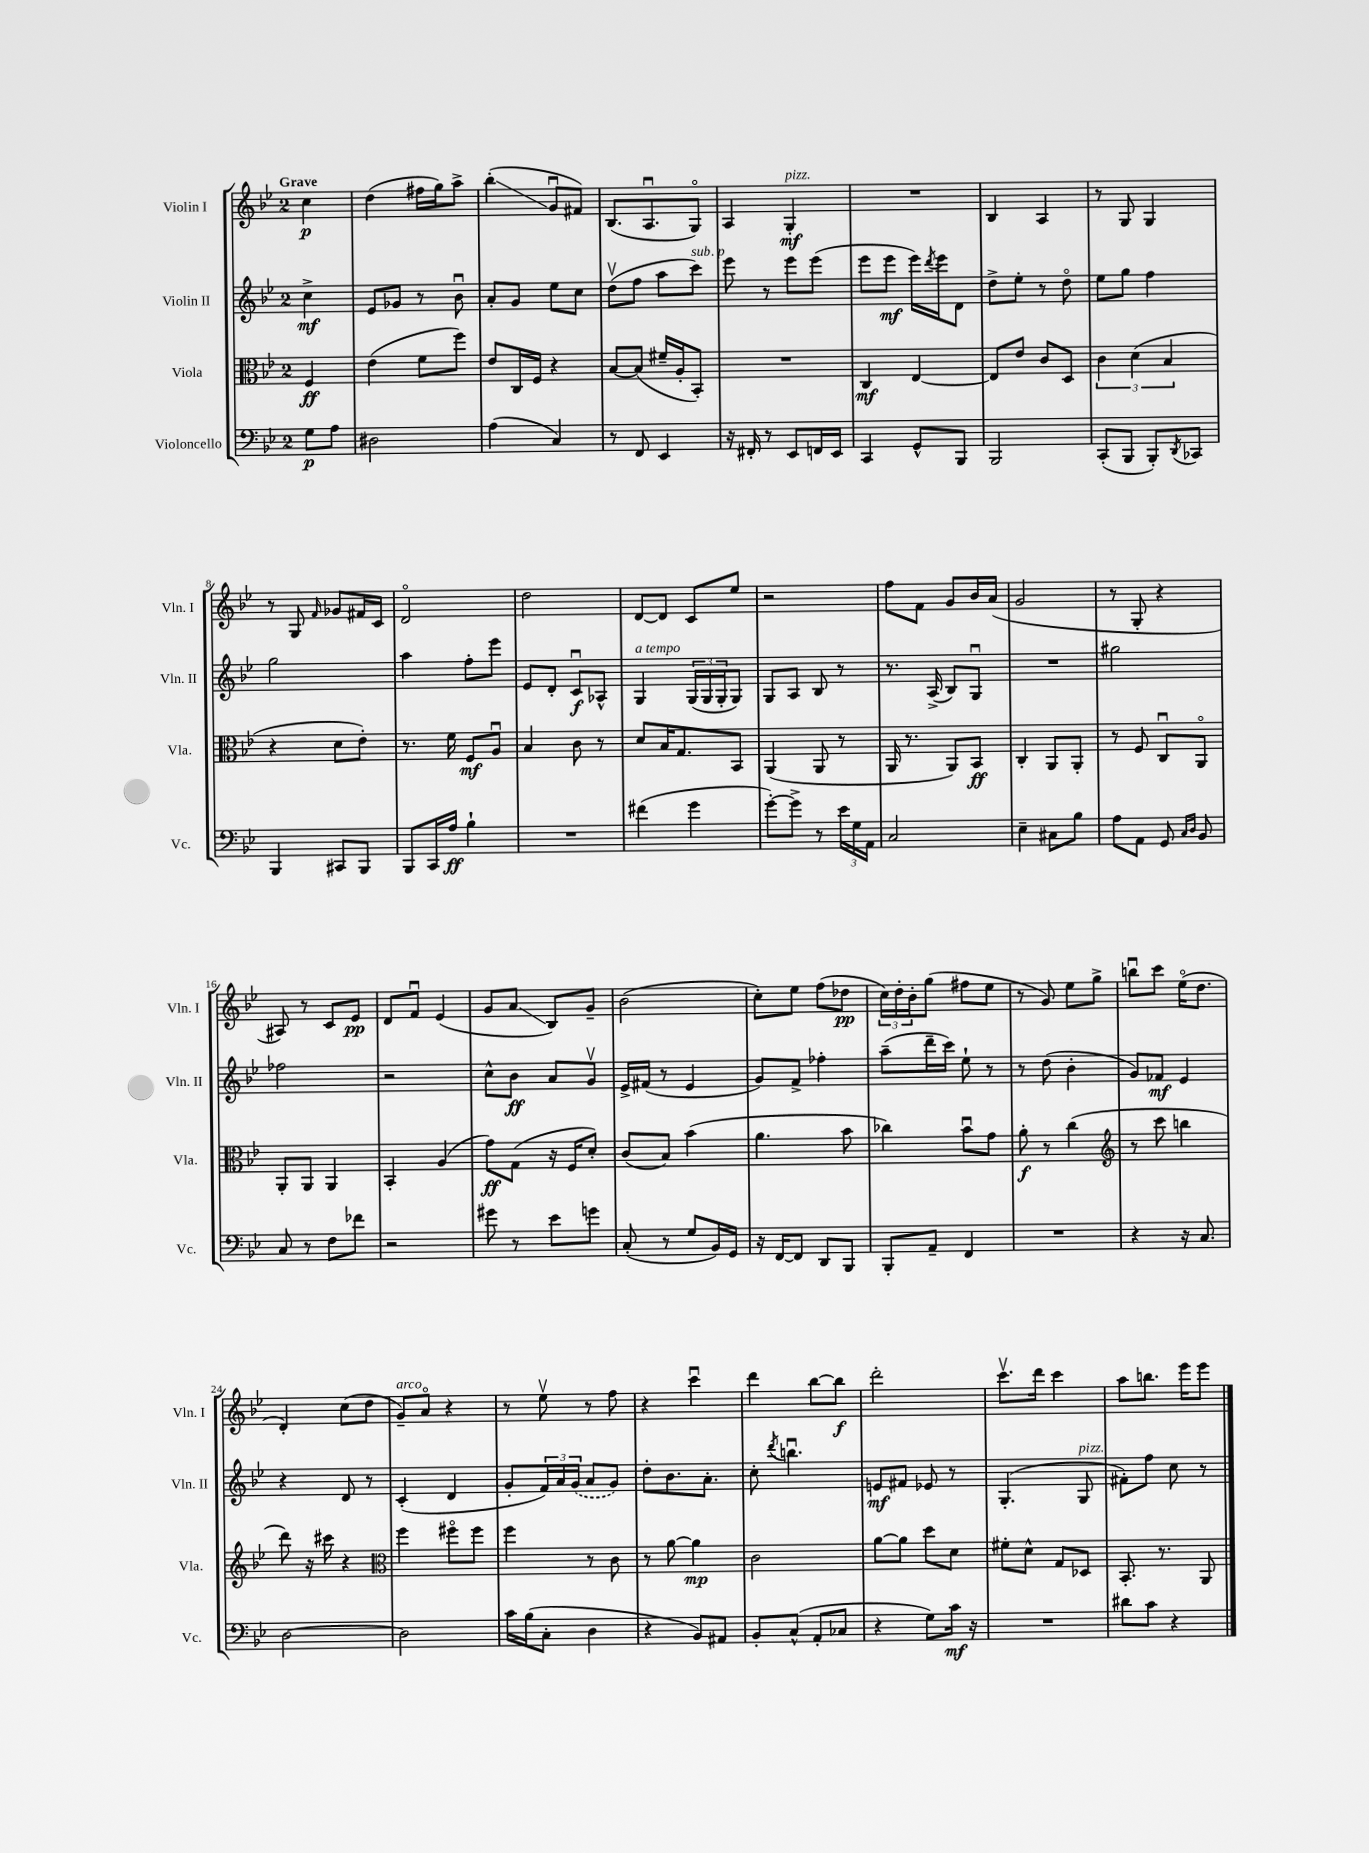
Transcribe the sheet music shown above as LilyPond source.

<<
\new StaffGroup <<
\new Staff = "s0" \with { instrumentName = "Violin I" shortInstrumentName = "Vln. I" } {
    \clef treble \key bes \major \once \override Staff.TimeSignature.style = #'single-digit \time 2/4 \partial 4 \tempo "Grave"
    c''4\p |
    d''4( fis''16 g''16) a''8-> |
    bes''4-.\glissando( g'8\downbow fis'8) |
    bes8.( a8.\downbow g8\flageolet) |
    a4 g4-.\mf^\markup { \italic "pizz." } |
    R2 |
    bes4 a4 |
    r8 g8 g4 |
    r8 g8 \grace { f'16 } ges'8 fis'16 c'16 |
    d'2\flageolet |
    d''2 |
    d'8~ d'8 c'8 ees''8 |
    r2 |
    f''8 f'8 g'8 bes'16 a'16( |
    g'2 |
    r8 g8-. r4 |
    ais8) r8 c'8 ees'8\pp |
    d'8 f'8\downbow ees'4( |
    g'8 a'8\glissando bes8) g'8-- |
    bes'2( |
    c''8-.) ees''8 f''8( des''8\pp |
    \tuplet 3/2 { c''16) d''16-. bes'16-. } g''8( fis''8 ees''8 |
    r8 g'8) ees''8 g''8-> |
    b''8\downbow c'''8 ees''16\flageolet( d''8. |
    d'4-.) c''8( d''8 |
    g'8--^\markup { \italic "arco" }) a'8\flageolet r4 |
    r8 ees''8\upbow r8 f''8 |
    r4 c'''4\downbow |
    d'''4 bes''8~ bes''8\f |
    d'''2-. |
    c'''8.\upbow d'''16 c'''4 |
    a''8 b''8. ees'''16 ees'''8 \bar "|." |
}
\new Staff = "s1" \with { instrumentName = "Violin II" shortInstrumentName = "Vln. II" } {
    \clef treble \key bes \major \once \override Staff.TimeSignature.style = #'single-digit \time 2/4 \partial 4
    c''4->\mf |
    ees'8 ges'8 r8 bes'8\downbow |
    a'8-. g'8 ees''8 c''8 |
    d''8\upbow( f''8 a''8 c'''8^\markup { \italic "sub. p" }) |
    ees'''8 r8 ees'''8 ees'''8( |
    ees'''8 ees'''8\mf ees'''16) \acciaccatura { d'''8 } ees'''16 d'8 |
    d''8-> ees''8-. r8 d''8\flageolet |
    ees''8 g''8 f''4 |
    g''2 |
    a''4 f''8-. ees'''8 |
    ees'8 d'8-. c'8\downbow\f aes8-^ |
    g4^\markup { \italic "a tempo" } \tuplet 3/2 { g16( g16 g16-. } g8) |
    g8 a8 bes8 r8 |
    r8. a16->( bes8) g8\downbow |
    R2 |
    gis''2 |
    fes''2 |
    r2 |
    c''8-^ bes'8\ff a'8 g'8\upbow |
    ees'16-> fis'16( r8 ees'4 |
    g'8) f'8-> fes''4-. |
    a''8--( d'''16-- c'''16) ees''8-! r8 |
    r8 d''8( bes'4-. |
    g'8) fes'8\mf ees'4 |
    r4 d'8 r8 |
    c'4-.( d'4 |
    g'8-. \tuplet 3/2 { f'16) a'16 \once \slurDashed g'16( } a'8 g'8) |
    d''8-. bes'8. a'8.-. |
    c''8-. \acciaccatura { d'''8 } b''4.\downbow |
    e'8\mf fis'8 ees'8 r8 |
    g4.-.( g8^\markup { \italic "pizz." } |
    fis'8-.) f''8 c''8 r8 \bar "|." |
}
\new Staff = "s2" \with { instrumentName = "Viola" shortInstrumentName = "Vla." } {
    \clef alto \key bes \major \once \override Staff.TimeSignature.style = #'single-digit \time 2/4 \partial 4
    f4\ff |
    ees'4( f'8 f''8) |
    ees'8 c16 f16 r4 |
    bes8~ bes8( fis'16-- a16-. bes,8-.) |
    R2 |
    c4\mf ees4~ |
    ees8 ees'8 c'8 d8 |
    \tuplet 3/2 { c'4 d'4( bes4 } |
    r4 d'8 ees'8-.) |
    r8. f'16 f8\mf a8\downbow |
    bes4 c'8 r8 |
    d'8 bes16 g8. bes,8 |
    a,4( a,8 r8 |
    a,16 r8. a,8) bes,8\ff |
    c4-. a,8 a,8-. |
    r8 f8 c8\downbow a,8\flageolet |
    a,8-. a,8 a,4 |
    bes,4-. a4( |
    g'8\ff) g8( r16 f16 d'8-.) |
    c'8( bes8) bes'4( |
    a'4. bes'8 |
    ces''4) bes'8\downbow g'8 |
    a'8-.\f r8 c''4( |
    \clef treble r8 c'''8 b''4 |
    d'''8) r16 cis'''16 r4 |
    \clef alto f''4 fis''8\flageolet fis''8 |
    f''4 r8 c'8 |
    r8 a'8~ a'4\mp |
    c'2 |
    a'8~ a'8 d''8 d'8 |
    fis'8-. d'8-^ g8 des8 |
    bes,8.-. r8. a,8 \bar "|." |
}
\new Staff = "s3" \with { instrumentName = "Violoncello" shortInstrumentName = "Vc." } {
    \clef bass \key bes \major \once \override Staff.TimeSignature.style = #'single-digit \time 2/4 \partial 4
    g8\p a8 |
    dis2 |
    a4( c4) |
    r8 f,8 ees,4 |
    r16 fis,16-. r8 ees,8 f,16 ees,16 |
    c,4 g,8-^ bes,,8 |
    bes,,2 |
    c,8-.( bes,,8 bes,,8-.) \acciaccatura { d,8 } ces,8 |
    bes,,4 cis,8 bes,,8 |
    bes,,8 c,16 a16\ff bes4-! |
    R2 |
    fis'4( g'4 |
    g'8~-.) g'8-> r8 \tuplet 3/2 { ees'16 g16 a,16 } |
    c2 |
    ees4-- cis8 bes8 |
    a8 a,8 g,8 \grace { c16 d16 } bes,8 |
    c8 r8 f8 fes'8 |
    r2 |
    gis'8 r8 ees'8 g'8 |
    c8-.( r8 g8 bes,16) g,16 |
    r16 f,16~ f,8 d,8 bes,,8 |
    bes,,8-. a,8-- f,4 |
    R2 |
    r4 r16 c8. |
    d2~ |
    d2 |
    c'16 bes16( c8-. d4 |
    r4 bes,8) ais,8 |
    bes,8-. c8-^( a,8-. ces8 |
    r4 g8) c'16\mf r16 |
    R2 |
    dis'8 c'8 r4 \bar "|." |
}
>>
>>
